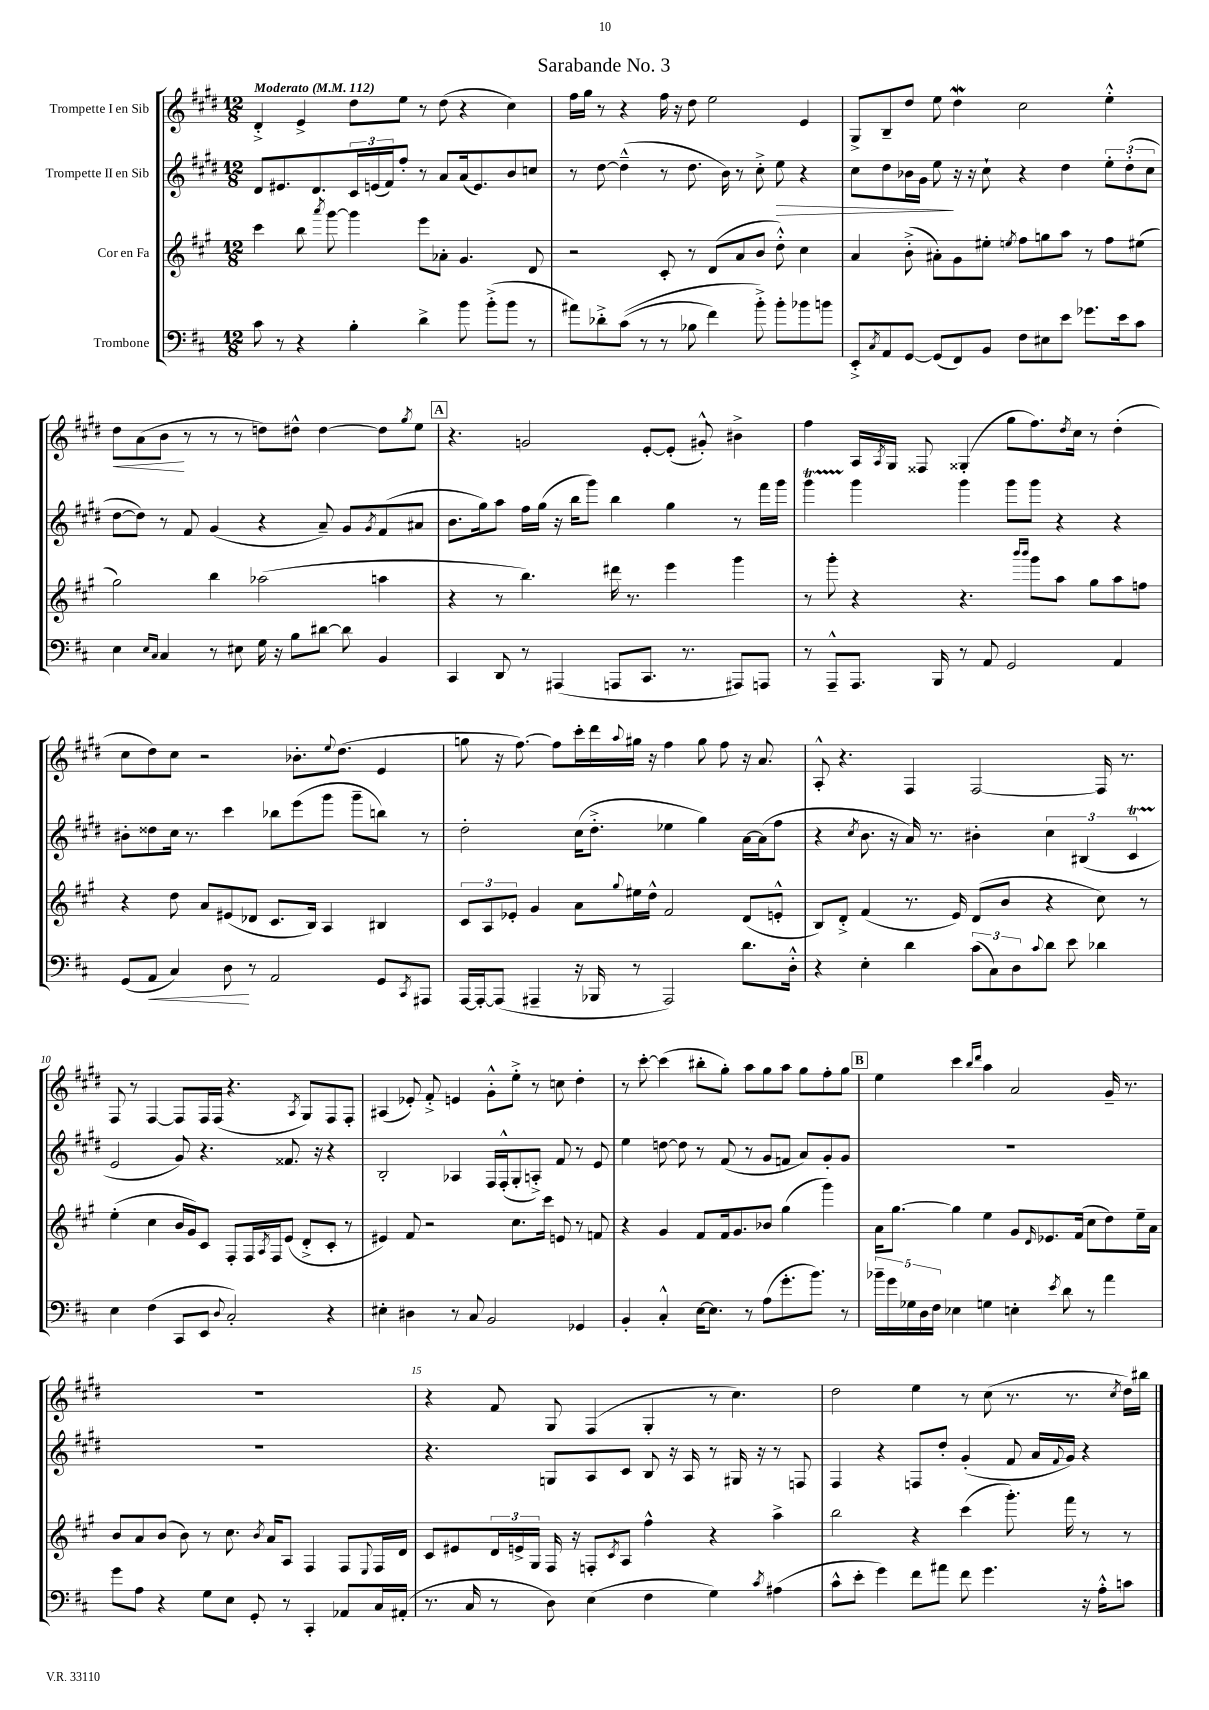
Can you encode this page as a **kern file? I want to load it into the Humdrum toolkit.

**kern	**kern	**kern	**kern
*staff4	*staff3	*staff2	*staff1
*clefF4	*clefG2	*clefG2	*clefG2
*k[f#c#]	*k[f#c#g#]	*k[f#c#g#d#]	*k[f#c#g#d#]
*M12/8	*M12/8	*M12/8	*M12/8
*MM112	*MM112	*MM112	*MM112
8c#	4ccc#	8d#	4d#'^
8r	.	8.e#	.
4r	8bb	.	4e^
.	.	8.d#	.
.	8qaaa	.	.
.	[8ggg#	.	.
4B'	4ggg#]	24c#	8dd#
.	.	(24e	.
.	.	24f#)	.
.	.	8ff#'	8ee
4d^	8eee	8r	8r
.	8a-'	8a	(8dd#
8b	4.g#	(16a	4r
.	.	8.e)	.
(8b'^	.	.	.
8b	.	8b	4cc#)
8r	8d	8cc	.
=	=	=	=
8a#)	2r	8r	16ff#
.	.	.	16gg#
8d-'^	.	[8dd#	8r
&((8c#	.	(4dd#~^^]	4r
8r	.	.	.
8r	8c#'	8r	16ff#
.	.	.	16r
8B-	8r	8.dd#	8dd#
4f#)	(8d	.	2ee
.	.	16b)	.
.	8a	8r	.
8b'^&)	8b	8cc#'^	.
8b'	8dd'^^)	8ee	.
8b-	4cc#	4r	4e
8b	.	.	.
=	=	=	=
8EE'^	4a	8cc#	8G#^
8qC#	.	.	.
8AA	.	8dd#	8B~
[8GG	(8b'^	16b-	8dd#
.	.	16g#	.
(8GG]	8a#')	8ee	8ee
8FF#)	8g#	16r	4dd#
.	.	16r	.
8BB	8ee#'	8cc#`	.
.	8qee	.	.
8F#	8ff#	4r	2cc#
8E#	8gg	.	.
8e	8aa	4dd#	.
8.g-	8r	.	.
.	8ff#	12ee'	4ee'^^
16e	.	.	.
.	.	(12dd#'	.
8c#	(8ee#	.	.
.	.	12cc#	.
=	=	=	=
4E	2gg#)	[8dd#	8dd#
.	.	8dd#])	(8a
16qqE	.	.	.
16qqC#	.	.	.
4C#	.	8r	8b
.	.	8f#	8r
8r	4bb	(4g#	8r
8E#	.	.	8r
16G	(2aa-	4r	8dd)
16r	.	.	.
8B	.	.	8dd#^^
[8d#	.	8a~)	[4dd#
8d#]	.	8g#	.
.	.	8qg#	.
4BB	4aa	(8f#	8dd#]
.	.	.	8qgg#
.	.	8a#	8ee
=	=	=	=
4CC#	4r	8.b	4.r
.	.	16gg#)	.
8DD	8r	8aa	.
8r	4.bb)	16ff#	2g
.	.	(16gg#	.
(4AAA#	.	16r	.
.	.	16bb	.
.	.	8ggg#)	.
8AAA	16ddd#	4bb	.
.	8.r	.	.
8.CC#	.	.	[8e'
.	4eee	4gg#	(8e']
8.r	.	.	.
.	.	.	8g#'^^)
8AAA#)	4ggg#	8r	4b#^
8AAA	.	16fff#	.
.	.	16ggg#	.
=	=	=	=
8r	8r	4ggg#	4ff#
8AAA~^^	8ggg#'	.	.
8.AAA	4r	4ggg#	16A
.	.	.	8qA
.	.	.	16G#
.	.	.	8F##
16BBB	.	.	.
8r	4.r	4ggg#	(4G##'
8AA	.	.	.
2GG	.	8ggg#	8gg#
.	16qqbbb	.	.
.	16qqbbb	.	.
.	8ggg#	8ggg#	8.ff#)
.	8aa	4r	.
.	.	.	8qdd#
.	.	.	16cc#
.	8gg#	.	8r
4AA	8aa	4r	(4dd#'
.	8ff	.	.
=	=	=	=
(8GG	4r	8b#'	8cc#
8AA	.	8dd##	8dd#)
4C#)	8dd	16cc#	8cc#
.	.	8.r	.
.	8a	.	2r
8D	(8e#	4ccc#	.
8r	8d-	.	.
2AA	8.c#	8bb-	.
.	.	(8eee	8.b-'
.	16B)	.	.
.	4A	8ggg#	.
.	.	.	8qqee
.	.	.	(8.dd#
.	.	8ggg#~	.
8GG	4B#	8bb)	4e
8qCC#	.	.	.
8AAA#	.	8r	.
=	=	=	=
[16AAA	12c#	2dd#'	8gg
16AAA'_	.	.	.
.	12A	.	.
(8AAA]	.	.	16r
.	12e-'	.	.
.	.	.	[8.ff#)
4AAA#~	4g#	.	.
.	.	.	8ff#]
16r	8a	(16cc#	16ccc#'
16BBB-	.	8.dd#'^	16ddd#
.	8qqgg#	.	8qqaa
8r	16ee#	.	16gg#
.	16dd^^	.	16r
2AAA#)	2f#	4ee-	4ff#
.	.	4gg#)	8gg#
.	.	.	8ff#
8.d	(8d	[16a	16r
.	.	(16a]	8.a
.	8e'^^	8ff#	.
16D'^^	.	.	.
=	=	=	=
4r	8B)	4r	8A'^^
.	8d'^	.	4.r
.	.	8qcc#	.
4E'	(4f#	8.b	.
.	.	16r	.
4d	8.r	16a)	4F#
.	.	8.r	.
.	16e)	.	.
(12c#	(8d	4b#'	[2F#
12C#)	.	.	.
.	8b	.	.
12D	.	.	.
8qqc#	.	.	.
8d	4r	6cc#	.
8e	.	.	.
.	.	(6B#	.
4d-	8cc#)	.	16F#]
.	.	.	8.r
.	.	6c#	.
.	8r	.	.
=	=	=	=
4E	(4ee'	2e	8F#
.	.	.	8r
(4F#	4cc#	.	[4F#
8CC#	16b	8g#)	8F#]
.	16g#)	.	.
8EE	8c#	4.r	16F#
.	.	.	(16F#
8qqD	.	.	.
2C#')	8F#'	.	4.r
.	16F#	.	.
.	8qA	.	.
.	16F#	.	.
.	(8e	8.f##	.
.	.	.	8qA
.	8d'^	.	8G#)
.	.	16r	.
4r	8c#'	4r	8F#
.	8r	.	8F#'
=	=	=	=
4E#'	4e#)	2B'	(4A#
4D#	8f#	.	8e-')
.	2r	.	8f#'^
8r	.	4A-	4e
8C#	.	.	.
2BB	.	16F#	8g#'^^
.	.	(16F#'^^	.
.	8.cc#	8G#'	8ee'^
.	.	8A'^)	8r
.	16ccc#	.	.
.	8e	8f#	8cc
4GG-	8r	8r	4dd#'
.	8f	8e	.
=	=	=	=
4BB'	4r	4ee	8r
.	.	.	[8ccc#'
4C#'^^	4g#	[8dd	(4ccc#]
.	.	8dd]	.
[16E	8f#	8r	8bb#'
8.E]	.	.	.
.	16f#	(8f#	8gg#')
.	8.g#	.	.
8r	.	8r	8aa
(8A	8b-	8g#	8gg#
8.g'	(4gg#	8f	8aa
.	.	8a)	8gg#
8.b)	.	.	.
.	4ggg#)	8g#'	8ff#'
8r	.	8g#	8gg#
=	=	=	=
20b-~	16a	1.r	4ee
20g	.	.	.
.	[8.gg#	.	.
20G-	.	.	.
20D	.	.	.
20F#	.	.	.
4E-	4gg#]	.	4ccc#
.	.	.	16qqbb
.	.	.	16qqddd#
4G	4ee	.	4aa
4E'	8g#	.	2a
.	16qqd	.	.
.	8.e-	.	.
8qe	.	.	.
8d	.	.	.
.	(16f#	.	.
8r	8cc#	.	.
4a	8dd)	.	16g#~
.	.	.	8.r
.	16ee~	.	.
.	16a	.	.
=	=	=	=
8g	8b	1.r	1.r
8A	8a	.	.
4r	(8b	.	.
.	8b)	.	.
8G	8r	.	.
8E	8.cc#	.	.
8GG'	.	.	.
.	8qb	.	.
.	16a	.	.
8r	8A	.	.
4CC#'	4F#	.	.
8AA-	8F#	.	.
.	8qqE	.	.
16C#	16F#	.	.
(16AA#'	16d	.	.
=	=	=	=
8.r	8c#	4.r	4r
.	8e#	.	.
16C#	.	.	.
8r	24d	.	8f#
.	24e^	.	.
.	24G#	.	.
8D)	16F#	8G	8G#
.	16r	.	.
(4E	8F'	8A	(4F#
.	8qc#	.	.
.	8A	8c#	.
4F#	4ff#^^	8B	4G#'
.	.	16r	.
.	.	16A	.
4G)	4r	8r	8r
.	.	16G#	4.cc#)
.	.	16r	.
8qc#	.	.	.
(4A#	4aa^	8r	.
.	.	8F	.
=	=	=	=
8c#^^	2bb	4F#	2dd#
8e'	.	.	.
4g)	.	4r	.
8f#	4r	8F	4ee
8a#	.	8dd#'	.
8f#	(4ccc#	(4g#'	8r
4.g	.	.	(8cc#
.	8.ggg#')	8f#	8.r
.	.	16a	.
.	.	8qqf#	.
.	16fff#	16g#)	8.r
16r	8r	4r	.
16A'^^	.	.	.
.	.	.	8qcc#
8c	8r	.	16dd#)
.	.	.	16bb#
==	==	==	==
*-	*-	*-	*-
